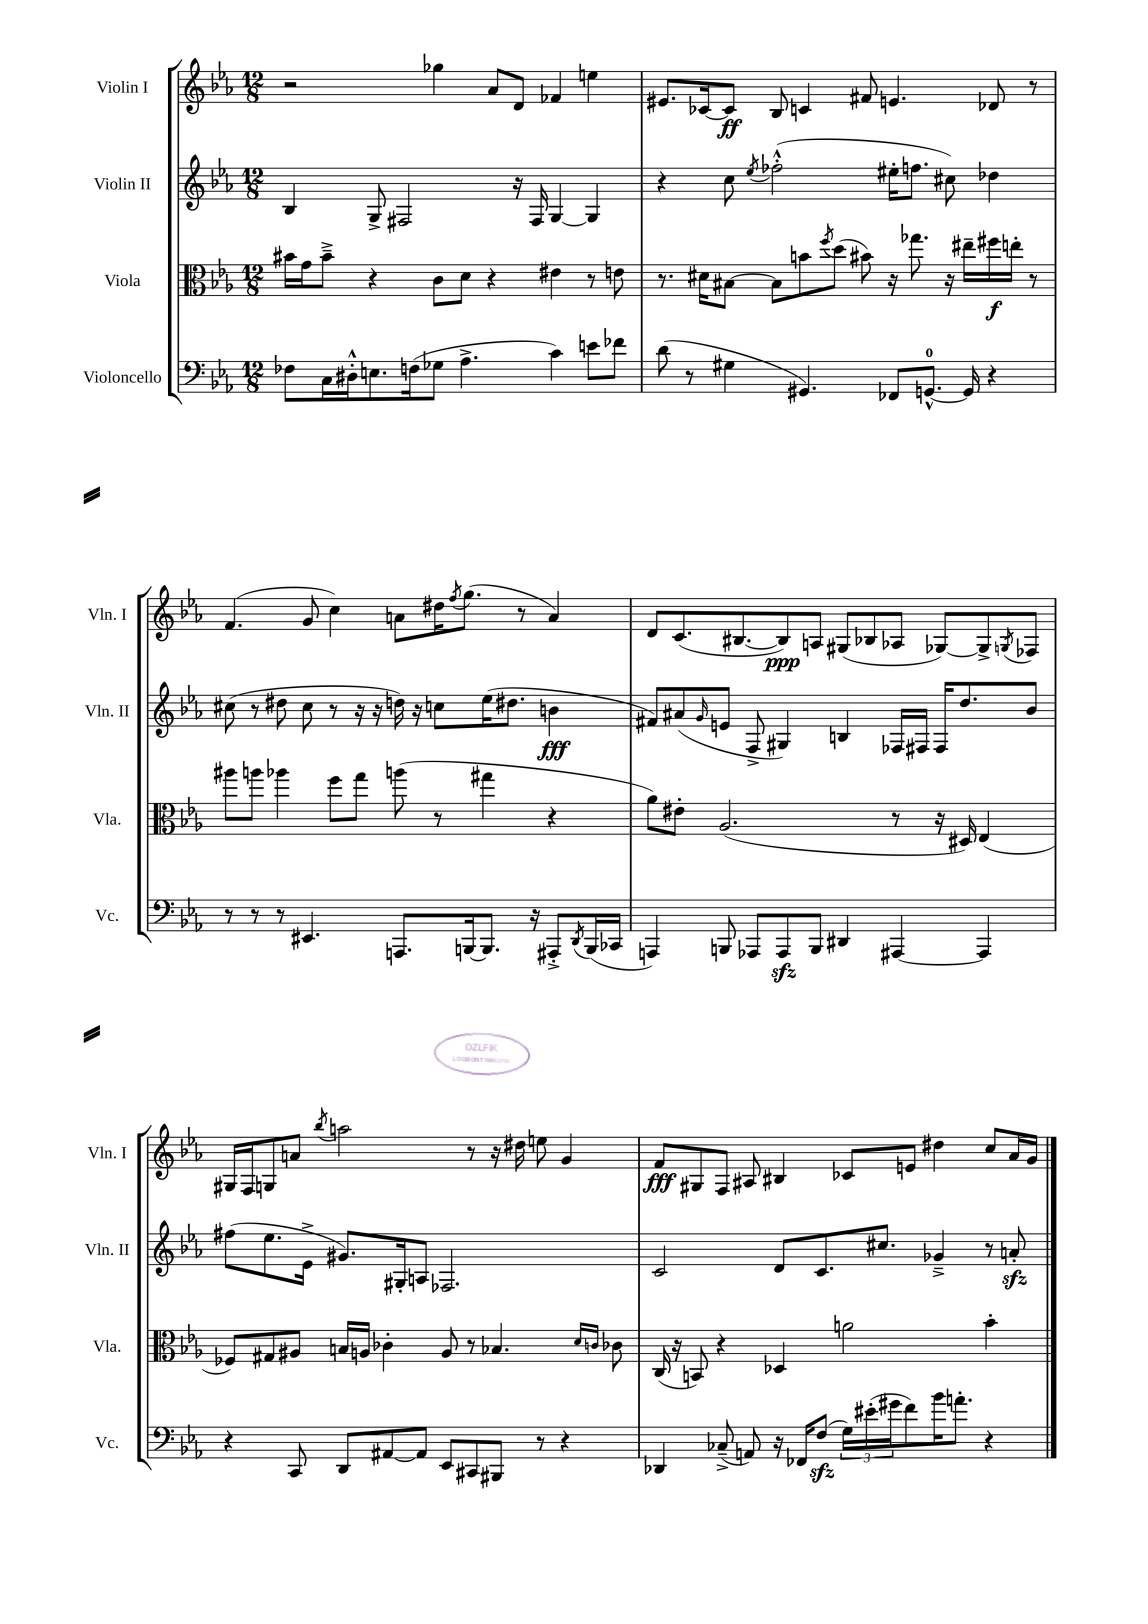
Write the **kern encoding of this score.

**kern	**kern	**kern	**kern
*staff4	*staff3	*staff2	*staff1
*clefF4	*clefC3	*clefG2	*clefG2
*k[b-e-a-]	*k[b-e-a-]	*k[b-e-a-]	*k[b-e-a-]
*M12/8	*M12/8	*M12/8	*M12/8
8F-	16b#	4B-	2r
.	16g	.	.
16C	8b#~^	.	.
16D#'^^	.	.	.
8.E	4r	8G^	.
.	.	2F#	.
(16F	.	.	.
8G-	8c	.	4gg-
4.A-^	8d	.	.
.	4r	.	8a-
.	.	16r	8d
.	.	16F#	.
4c)	4e#	[4G	4f-
8e	8r	4G]	4ee
8f-	8e	.	.
=	=	=	=
(8d	8.r	4r	8.e#
8r	.	.	.
.	16d#	.	[16c-
4G#	[8B#	8cc	8c-]
.	.	8qee-	.
.	8B#]	(2ff-'^^	8B-
4.GG#)	8b	.	4c
.	8qff	.	.
.	(8dd	.	.
.	8b#)	.	8f#
8FF-	16r	16ee#'	4.e
.	8.gg-	8.ff	.
[8.GG^^	.	.	.
.	16r	8cc#)	.
16GG]	16ee#~	.	.
4r	16ff#	4dd-	8d-
.	16ee'	.	.
.	8r	.	8r
=	=	=	=
8r	8aa#	(8cc#	(4.f
8r	8aa	8r	.
8r	4aa-	8dd#	.
4.EE#	.	8cc#	8g
.	8ff	8r	4cc)
.	8gg	16r	.
.	.	16r	.
8.AAA	(8aa	16dd)	8a
.	.	16r	.
.	8r	8cc	16dd#
.	.	.	8qff
[16BBB	.	.	(8.gg
8.BBB]	4gg#	(16ee-	.
.	.	8.dd#	.
.	.	.	8r
16r	.	.	.
8AAA#'^	4r	4b	4a)
8qDD	.	.	.
(16BBB	.	.	.
16CC-	.	.	.
=	=	=	=
4AAA)	8a-)	8f#)	8d
.	8e#'	(8a#	(8.c
.	.	16qqg	.
8BBB	(2.A-	8e	.
.	.	.	[8.B#
8AAA-	.	8F^	.
8AAA-	.	4G#)	8B#])
8BBB	.	.	8A
4DD#	.	4B	(8G#
.	.	.	8B-
[4AAA#	8r	16F-	8A-
.	.	16F#	.
.	16r	16F#	[8G-)
.	16D#)	8.dd	.
4AAA#]	(4E-	.	8G-^]
.	.	.	8qG
.	.	8b-	8F-
=	=	=	=
4r	8F-)	(8ff#	16G#
.	.	.	16F
.	8G#	8.ee-	8G
8CC	8A#	.	8a
.	.	16e-^	.
.	.	.	8qbb-
8DD	16B	8.g#)	2aa
.	16A	.	.
[8AA#	4c-'	.	.
.	.	16G#'	.
8AA#]	.	8A	.
8EE-	8A	2.F-	.
8CC#	8r	.	8r
8BBB#	4.B-	.	16r
.	.	.	16dd#
8r	.	.	8ee
4r	.	.	4g
.	16qqd	.	.
.	16qqc	.	.
.	8c-	.	.
=	=	=	=
4DD-	(16C	2c	8f
.	16r	.	.
.	8BB)	.	8G#
(8C-~^	4r	.	8F
8AA)	.	.	8A#
16r	4D-	8d	4B#
16FF-	.	.	.
(8F	.	8.c	.
24G)	2a	.	8c-
(24e#'	.	.	.
.	.	8.cc#	.
24g#	.	.	.
8f)	.	.	8e
16b-	.	4g-~^	4dd#
8.a'	.	.	.
4r	4b-'	8r	8cc
.	.	8a'	16a-
.	.	.	16g
==	==	==	==
*-	*-	*-	*-
